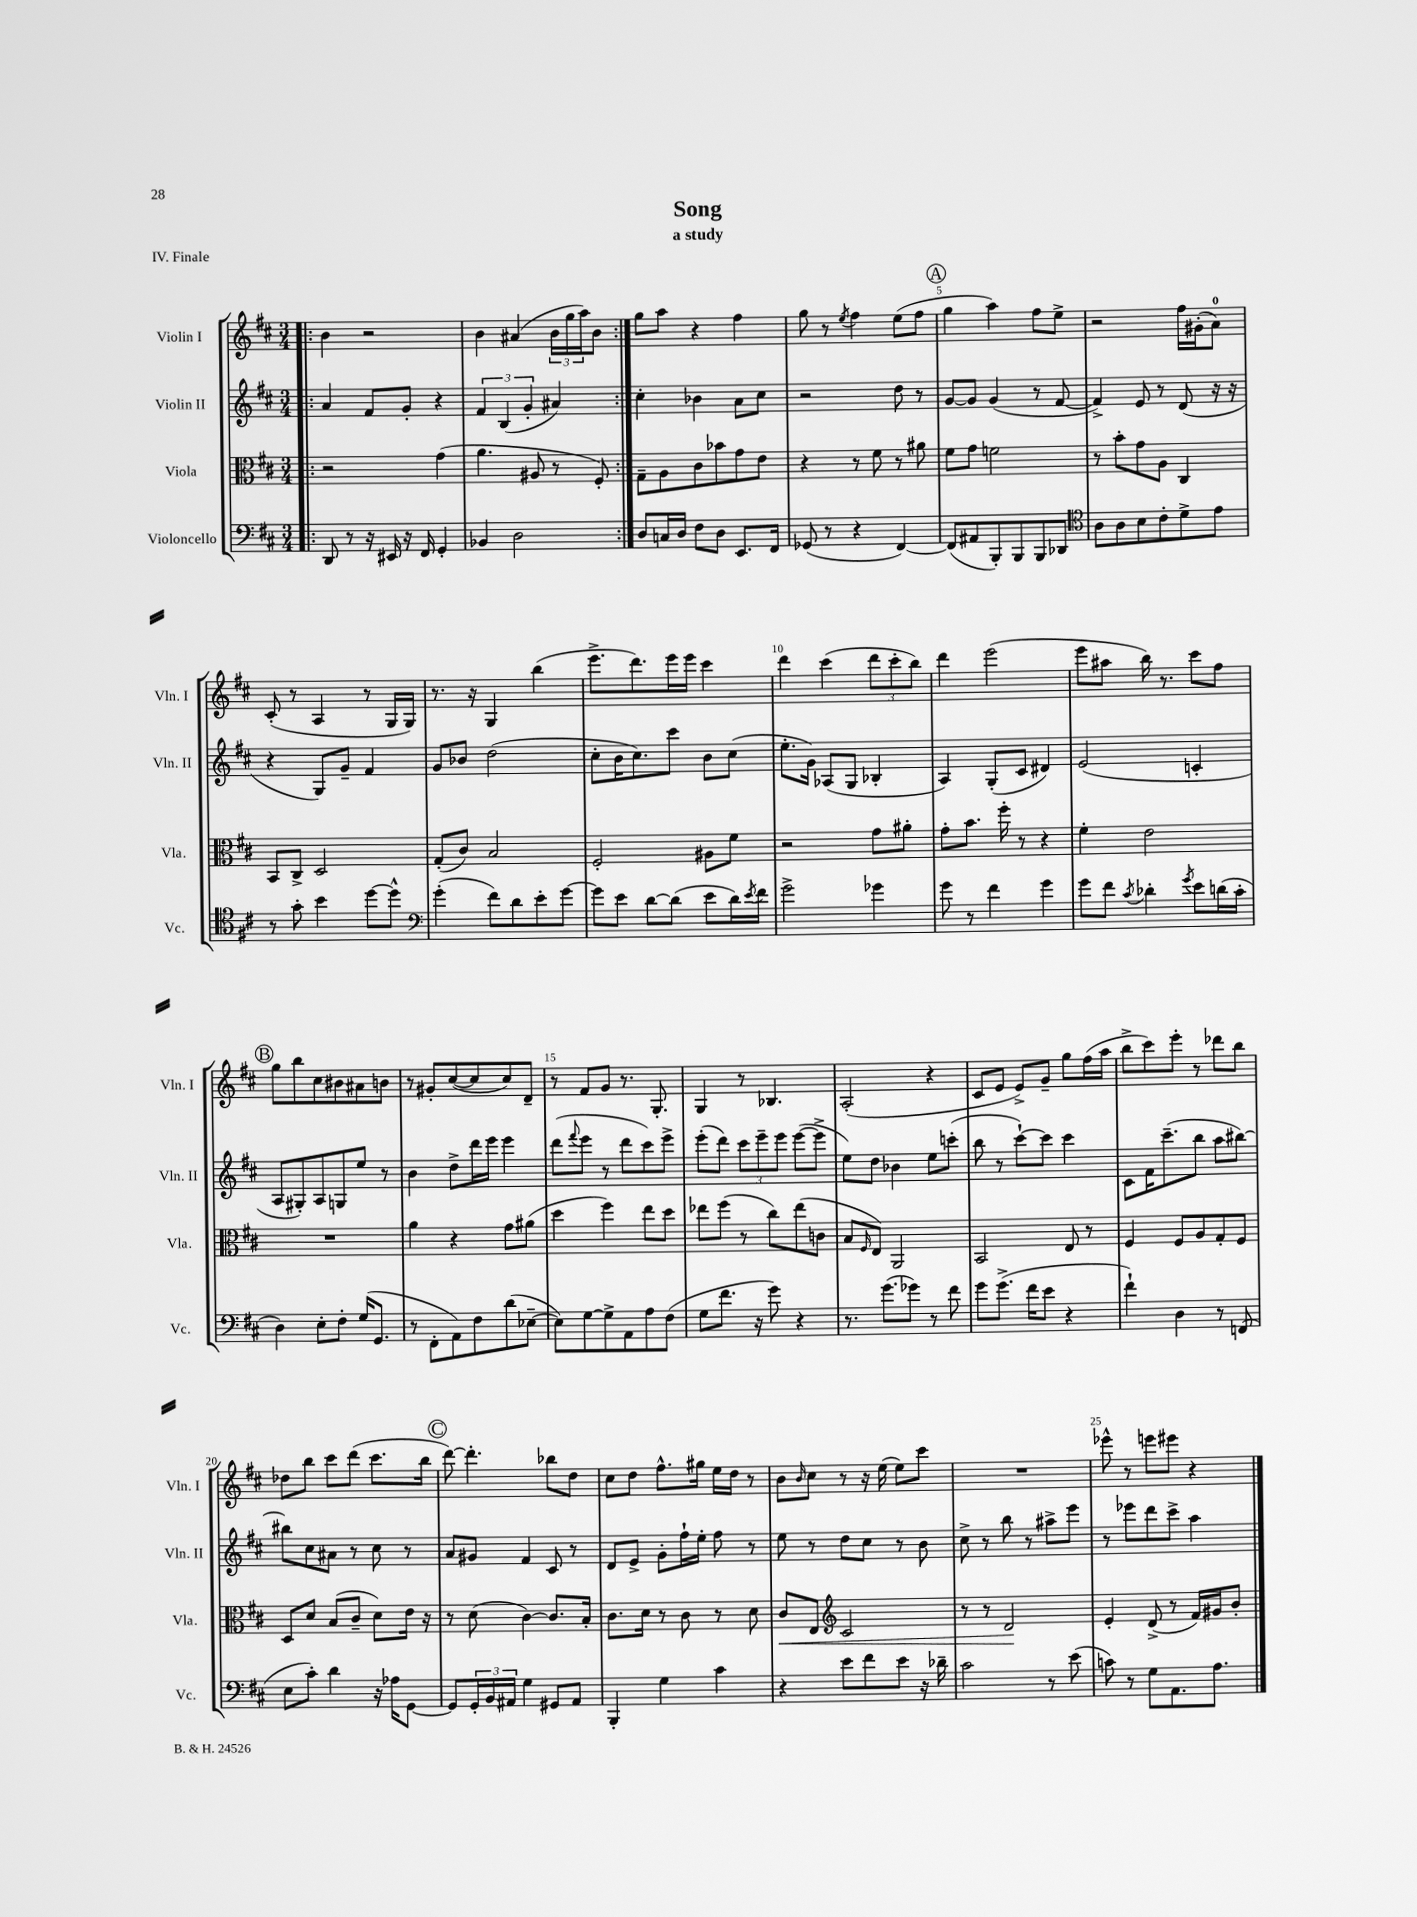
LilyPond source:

\header { title = "Song" subtitle = "a study" piece = "IV. Finale" }
<<
\new StaffGroup <<
\new Staff = "s0" \with { instrumentName = "Violin I" shortInstrumentName = "Vln. I" } {
    \clef treble \key d \major \numericTimeSignature \time 3/4
    \repeat volta 2 { \bar ".|:" b'4 r2 |
    b'4 ais'4( \tuplet 3/2 { b'16 g''16 a''16) } b'8 | }
    g''8 a''8 r4 fis''4 |
    g''8 r8 \acciaccatura { e''8 } fis''4 e''8( fis''8 |
    \mark \markup { \circle "A" } g''4 a''4) fis''8 e''8-> |
    r2 fis''16 gis'16-.( a'8-0) |
    cis'8-.( r8 a4 r8 g16 g16) |
    r8. r16 g4 b''4( |
    e'''8.-> d'''8.) e'''16 e'''16 cis'''4 |
    d'''4 cis'''4( \tuplet 3/2 { d'''8 cis'''8-. b''8) } |
    d'''4 e'''2( |
    e'''8 ais''8 b''16) r8. cis'''8 fis''8 |
    \mark \markup { \circle "B" } g''8 b''8 cis''8 bis'8 ais'8 b'8 |
    r8 gis'8-. cis''8~( cis''8 cis''8) d'8-- |
    r8 fis'8 g'8 r8. g8.-. |
    g4 r8 bes4. |
    a2-.( r4 |
    cis'8 e'8 e'8->) g'8-- g''8 fis''16( a''16 |
    b''8-> cis'''8) e'''8-. r8 des'''8 b''8 |
    des''8 b''8 cis'''8 d'''8( cis'''8. b''16 |
    \mark \markup { \circle "C" } d'''8~) d'''4.-. bes''8 d''8 |
    cis''8 d''8 fis''8.-^ gis''16 e''16 d''16 r8 |
    b'8 \grace { b'16 } cis''8 r8 r16 e''16( e''8) cis'''8 |
    R2. |
    ees'''8-^ r8 e'''8 eis'''8 r4 \bar "|." |
}
\new Staff = "s1" \with { instrumentName = "Violin II" shortInstrumentName = "Vln. II" } {
    \clef treble \key d \major \numericTimeSignature \time 3/4
    \repeat volta 2 { \bar ".|:" a'4 fis'8 g'8-. r4 |
    \tuplet 3/2 { fis'4 b4( g'4-. } ais'4) | }
    cis''4-. bes'4 a'8 cis''8 |
    r2 d''8 r8 |
    \mark \markup { \circle "A" } g'8~ g'8 g'4( r8 fis'8~ |
    fis'4->) e'8 r8 d'8( r16 r16 |
    r4 g8) g'8-- fis'4 |
    g'8 bes'8 d''2( |
    cis''8-. b'16 cis''8.) cis'''8 b'8 cis''8( |
    e''8.-. g'16) aes8( g8 bes4-. |
    a4) g8-.( cis'8 dis'4) |
    e'2( c'4-. |
    \mark \markup { \circle "B" } a8 gis8-.) a8 g8 e''8 r8 |
    b'4 d''8-> d'''16 e'''16 e'''4 |
    d'''8( \appoggiatura { fis'''8 } e'''8 r8 d'''8 cis'''8) e'''8-> |
    e'''8-.( d'''8) \tuplet 3/2 { cis'''8 e'''8-- e'''8 } e'''8~( e'''8-> |
    e''8) d''8 bes'4 e''8 c'''8-.( |
    b''8 r8 cis'''8~-!) cis'''8 cis'''4 |
    cis'8 fis'16 cis'''8.--( b''8 a''8 bis''8~) |
    bis''8 cis''8 ais'8 r8 cis''8 r8 |
    \mark \markup { \circle "C" } a'8 gis'8 fis'4 cis'8 r8 |
    d'8 e'8-> g'8-. fis''16-! e''16-. fis''8 r8 |
    e''8 r8 d''8 cis''8 r8 b'8 |
    cis''8-> r8 b''8 r8 ais''8-> e'''8 |
    r8 ees'''8 d'''8 cis'''8-> a''4 \bar "|." |
}
\new Staff = "s2" \with { instrumentName = "Viola" shortInstrumentName = "Vla." } {
    \clef alto \key d \major \numericTimeSignature \time 3/4
    \repeat volta 2 { \bar ".|:" r2 g'4( |
    a'4. ais8 r8 fis8-.) | }
    g8-- a8 cis'8 bes'8 g'8 e'8 |
    r4 r8 fis'8 r8 ais'8 |
    \mark \markup { \circle "A" } fis'8 g'8 f'2 |
    r8 b'8-. g'8 a8 cis4 |
    b,8 cis8-> d2 |
    g8-.( cis'8) b2 |
    fis2-. ais8 fis'8 |
    r2 g'8 ais'8-. |
    g'8-. b'8. fis''16-. r8 r4 |
    fis'4-. e'2 |
    \mark \markup { \circle "B" } R2. |
    a'4 r4 g'8 ais'8( |
    d''4 fis''4) e''8 d''8 |
    ees''8 fis''8( r8 cis''8) ees''8( c'8 |
    b8 \grace { fis16 } e8) a,2 |
    b,2 e8 r8 |
    fis4 fis8 a8 g8-. fis8 |
    d8 d'8 b8( cis'8-- d'8) e'16 r16 |
    \mark \markup { \circle "C" } r8 d'8( cis'4~) cis'8. b16-. |
    cis'8. d'16 r8 cis'8 r8 d'8 |
    cis'8\< e8 \clef treble cis'2 |
    r8 r8 d'2\! |
    e'4-. d'8->( r8 fis'16) gis'16 b'8-. \bar "|." |
}
\new Staff = "s3" \with { instrumentName = "Violoncello" shortInstrumentName = "Vc." } {
    \clef bass \key d \major \numericTimeSignature \time 3/4
    \repeat volta 2 { \bar ".|:" d,8 r8 r16 eis,16 r16 fis,16 g,4-. |
    bes,4 d2 | }
    d8 c16 d16 fis8 d8 e,8. fis,16 |
    ges,8( r8 r4 fis,4~) |
    \mark \markup { \circle "A" } fis,8( ais,8 b,,8-.) b,,8 b,,8 des,8 |
    \clef tenor a8 a8 b8 cis'8-. d'8-> e'8 |
    r8 g'8-. b'4 d''8~ d''8-^ |
    \clef bass g'4-.( fis'8) d'8 e'8-. g'8~ |
    g'8 e'8 d'8~ d'8( e'8 d'16) \acciaccatura { e'8 } fis'16 |
    g'2-> ges'4 |
    g'8 r8 fis'4 g'4 |
    g'8 fis'8 \acciaccatura { cis'8 } des'4-. \acciaccatura { g'8 } e'8 d'16( cis'16-. |
    \mark \markup { \circle "B" } d4) e8-. fis8-. g16( g,8. |
    r8 fis,8-. a,8) fis8 d'8( ees8~-- |
    ees8) g8~ g8-> a,8 a8 fis8( |
    g8 fis'8. r16 g'8) r4 |
    r8. g'8.( ges'8) r8 fis'8 |
    g'8 g'8.->( fis'16 e'8 r4 |
    fis'4-!) d4 r8 f,8( |
    e8 cis'8-.) d'4 r16 aes16 g,8~ |
    \mark \markup { \circle "C" } g,8 \tuplet 3/2 { g,16-. b,16 ais,16 } g4 gis,8 ais,8 |
    b,,4-. g4 cis'4 |
    r4 e'8 fis'8 e'8 r16 des'16-- |
    cis'2 r8 e'8( |
    c'8) r8 g8 a,8. a8. \bar "|." |
}
>>
>>
\layout { \context { \Score \override BarNumber.break-visibility = ##(#f #t #t) barNumberVisibility = #(every-nth-bar-number-visible 5) } }
